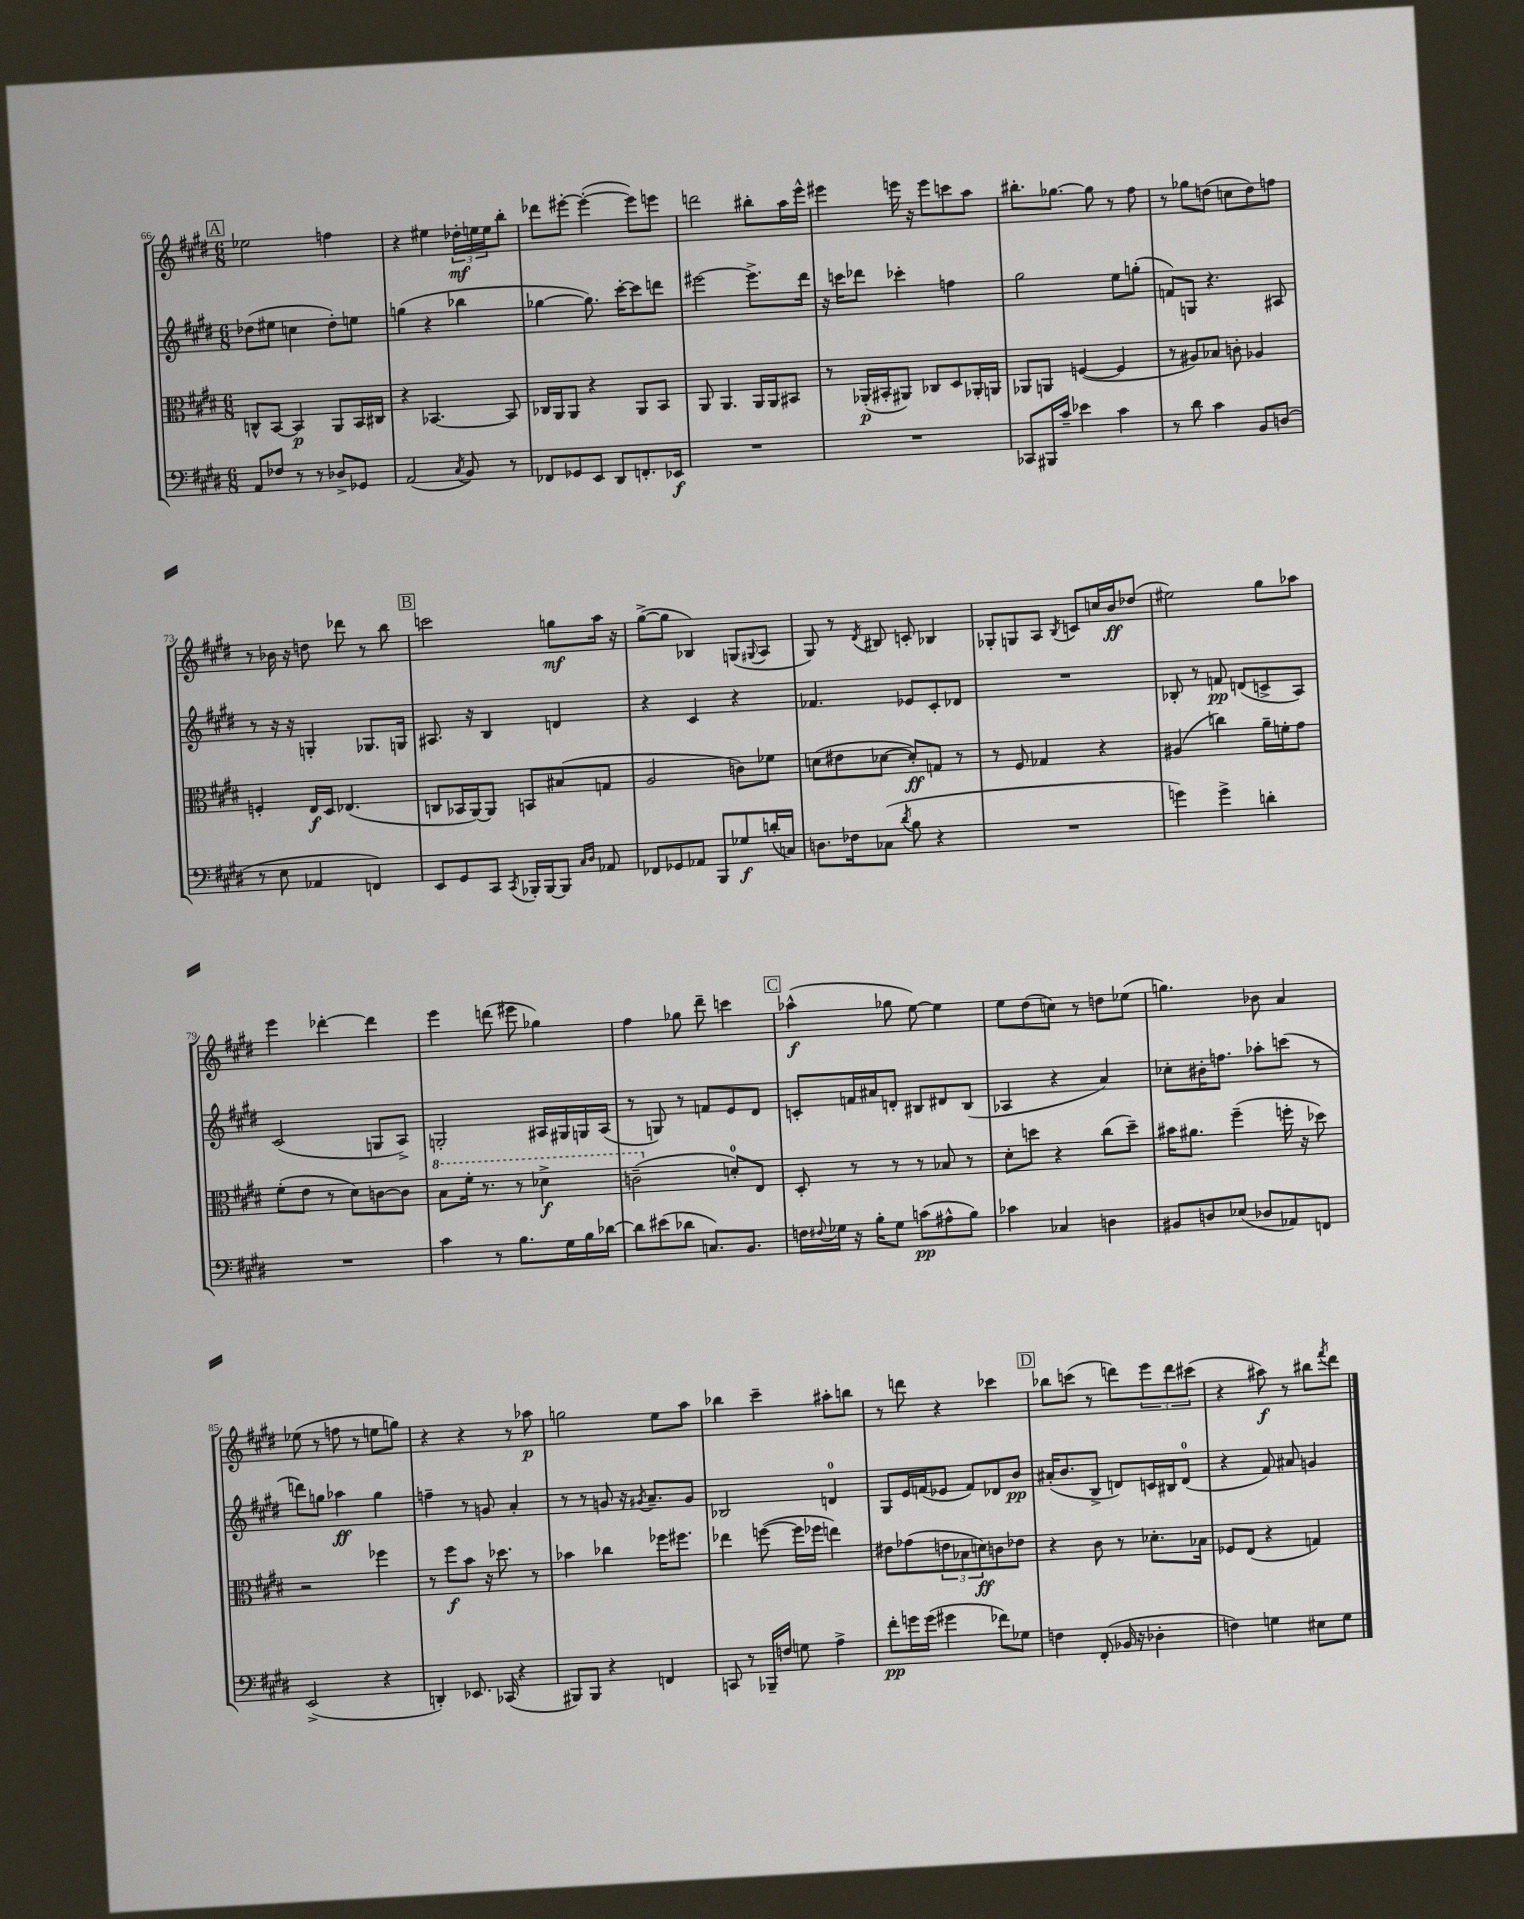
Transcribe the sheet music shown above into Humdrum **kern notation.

**kern	**kern	**kern	**kern
*staff4	*staff3	*staff2	*staff1
*clefF4	*clefC3	*clefG2	*clefG2
*k[f#c#g#d#]	*k[f#c#g#d#]	*k[f#c#g#d#]	*k[f#c#g#d#]
*M6/8	*M6/8	*M6/8	*M6/8
8AA	8C^^	(8dd-	2ee-
8F-	[8BB	8ee#	.
8r	4BB]	4cc	.
8r	.	.	.
8D-^	8AA	8dd-')	4ff
8GG-	16BB	8ee	.
.	16C#	.	.
=	=	=	=
(2AA	4r	(4gg	4r
.	[4.BB-	4r	4ee#
8qC#	.	.	.
8BB)	.	4bb-	24dd-'
.	.	.	24ee
.	.	.	24ee
8r	8BB-]	.	8bb'
=	=	=	=
8FF-	16C-	[4gg-	8ddd-
.	16AA	.	.
8GG-	8AA	.	[8eee#'
8EE	4r	8.gg-])	(4eee#'_
8DD#	.	.	.
.	.	[16ccc#'	.
8.FF'	8AA	8ccc#]	8eee#])
.	8BB	8ddd	8eee
16EE-	.	.	.
=	=	=	=
2.r	8AA	[2eee#	2ddd
.	4.AA	.	.
.	16AA	8.eee#^]	8bb#'
.	16AA	.	.
.	8BB#	.	16aa
.	.	16ddd#	16eee^^
=	=	=	=
2.r	8r	16r	4eee#
.	.	16ccc	.
.	(16AA-'	8ddd-	.
.	16BB#'	.	.
.	8AA#)	4ccc-'	16eee
.	.	.	16r
.	8C-	.	8eee
.	8D#	4ff	8ccc
.	16AA-'	.	8aa
.	16AA	.	.
=	=	=	=
8CC-	8AA-	2gg#	8.bb#'
16BBB#	8AA	.	.
16c#~	.	.	[8.gg-
4e-	([4F	.	.
.	.	.	8gg-]
4c#	4F]	8ee	8r
.	.	(8gg'	8ff#
=	=	=	=
8r	8r	8f)	8r
8d#	8A#)	8G	8gg-
4c#	8B-	4.r	(8dd
.	8c'	.	8cc
8BB	4A-	.	8dd)
(8D	.	8A#	8ff
=	=	=	=
8r	4F'	8r	8r
8E	.	16r	16b-
.	.	16r	16r
4AA-	16E	4G'	8dd
.	16D#	.	.
.	(4.E-	.	8ddd-
4FF)	.	8.G-	8r
.	.	.	8bb
.	.	16G	.
=	=	=	=
8EE	8C	8.A#	2ccc
8GG#	16BB-	.	.
.	[16AA)	16r	.
8CC#	8AA]	4B	.
8qCC#	.	.	.
16BBB-'	8BB	.	.
[16BBB-	.	.	.
8BBB-]	(8B#	4d	8gg
16qqC#	.	.	.
16qqD#	.	.	.
8AA-	8G	.	16aa
.	.	.	16r
=	=	=	=
8FF-	2A	4r	([8gg#^
8GG-	.	.	8gg#]
8AA-	.	4c#	4B-)
8BBB	.	.	.
8G-	8c)	4r	(8G
.	.	.	8qqG#
(16d'	8f-	.	8A
16C)	.	.	.
=	=	=	=
8.D	(8d	4.f-	8G#)
.	8e#	.	8r
16F-	.	.	.
.	.	.	8qd#
(8C-	[8d-	.	8B#
8qd#	.	.	.
8B	8d-'])	8e-	8c'
4r	8G	8c#'	4B-
.	8r	8d-	.
=	=	=	=
2.r	8r	2.r	8G-'
.	8F#	.	8G
.	4G-	.	8A
.	.	.	8qB
.	.	.	8c
.	4r	.	16cc
.	.	.	16b
.	.	.	(8dd-
=	=	=	=
4g)	(4A#	8B-'	2ee#)
.	.	8r	.
4g^	4cc)	8f	.
.	.	(8d	.
4d'	16a~	8c^	8gg#
.	16f'	.	.
.	8g#	8A)	8aa-
=	=	=	=
2.r	(8f#'	(2c#	4eee
.	8e	.	.
.	8r	.	[4ddd-'
.	8d#)	.	.
.	[8c	8G	4ddd-]
.	8c]	8A^)	.
=	=	=	=
4c#	8b	2G'	4eee
.	16ff#'	.	.
.	8.r	.	.
8r	.	.	(8ddd
8.B	8r	.	8eee#
.	4dd-^	16A#	4gg-)
16G#	.	16G#	.
16B	.	16G	.
[16d-	.	(16A#	.
=	=	=	=
8d-]	(2cc~	8r	4ff#
(8e#	.	8G)	.
8d-	.	8r	8gg-
8.C)	.	8f	8ddd#~
.	8d')	8e	4ccc
8.BB	.	.	.
.	8E	8d#	.
=	=	=	=
16F	8D#'	8c'	(4aa-^^
8qqF#	.	.	.
16G-	.	.	.
16r	8r	16f	.
16B'	.	16a#	.
8G-	8r	8d'	8gg-
(8c	8r	8B#	[8ee)
8A#^^	8B-	8d#	4ee]
8B)	8r	(8B#	.
=	=	=	=
4c-	8d#'	4A-	8ee
.	8dd	.	(8dd#
4C-	4r	4r	8cc)
.	.	.	8r
4D	(8cc#	4a)	8dd
.	8dd~)	.	(8ee-
=	=	=	=
8BB#	16b#	8cc-'	4.gg)
.	8.a#	.	.
8D	.	16b#'	.
.	.	8.ff	.
(8E-	(4ff#~	.	.
8D-	.	8aa-'	8b-
8AA-)	16ff'	(8ccc	4a
.	16r	.	.
8FF	8dd-)	8r	.
=	=	=	=
(2EE^	2r	8ddd)	(8ee-
.	.	8gg	8r
.	.	4aa-	8ff
.	.	.	8r
4r	4ff-	4gg	8ee
.	.	.	8gg)
=	=	=	=
4DD')	8r	4ff~	4r
.	8ff#	.	.
8.EE-	8b	8r	4r
.	16r	8g	.
(16CC-	8.dd-	.	.
4r	.	4a'	8r
.	8r	.	8aa-
=	=	=	=
8BBB#)	4b-	8r	2gg
8BBB#	.	8r	.
4r	4cc-	8g	.
.	.	16r	.
.	.	8qg#	.
.	.	8.a~	.
4FF	16ff-	.	8ee
.	8.ff#	.	.
.	.	8g#	8aa
=	=	=	=
8CC	4ee-	2B-	4bb-
8r	.	.	.
16BBB-~	([8ff	.	4ccc#~
16F	.	.	.
8G	16ff]	.	.
.	16ff-	.	.
4A^	4ee)	4d	8aa#'
.	.	.	8bb
=	=	=	=
8f#'	8e#	8G#	8r
16g	(8g-	16e	8ddd
(16g	.	(16f	.
4g#	12e	8e-	4r
.	12B-	.	.
.	.	8f)	.
.	12d)	.	.
8f-)	8c	8d-	4ccc-
8G-	8e-	8b	.
=	=	=	=
4F	4r	(16a#'	8bb-
.	.	8.b	.
.	.	.	(8ccc
(8FF#'	8c#	8B^	8r
16BB-	8r	8d)	8ddd)
16r	.	.	.
4D-'	8.d-'	16c	12eee
.	.	16B#	.
.	.	.	12ddd
.	.	(8d	.
.	.	.	(12ccc#
.	16B-	.	.
=	=	=	=
4F)	8F-	4r	4r
.	(8E	.	.
4G	4r	8f#)	8aa#)
.	.	8a#	8r
8E#	4G)	4g	8bb#
.	.	.	8qfff#
8G	.	.	8ddd#
==	==	==	==
*-	*-	*-	*-
